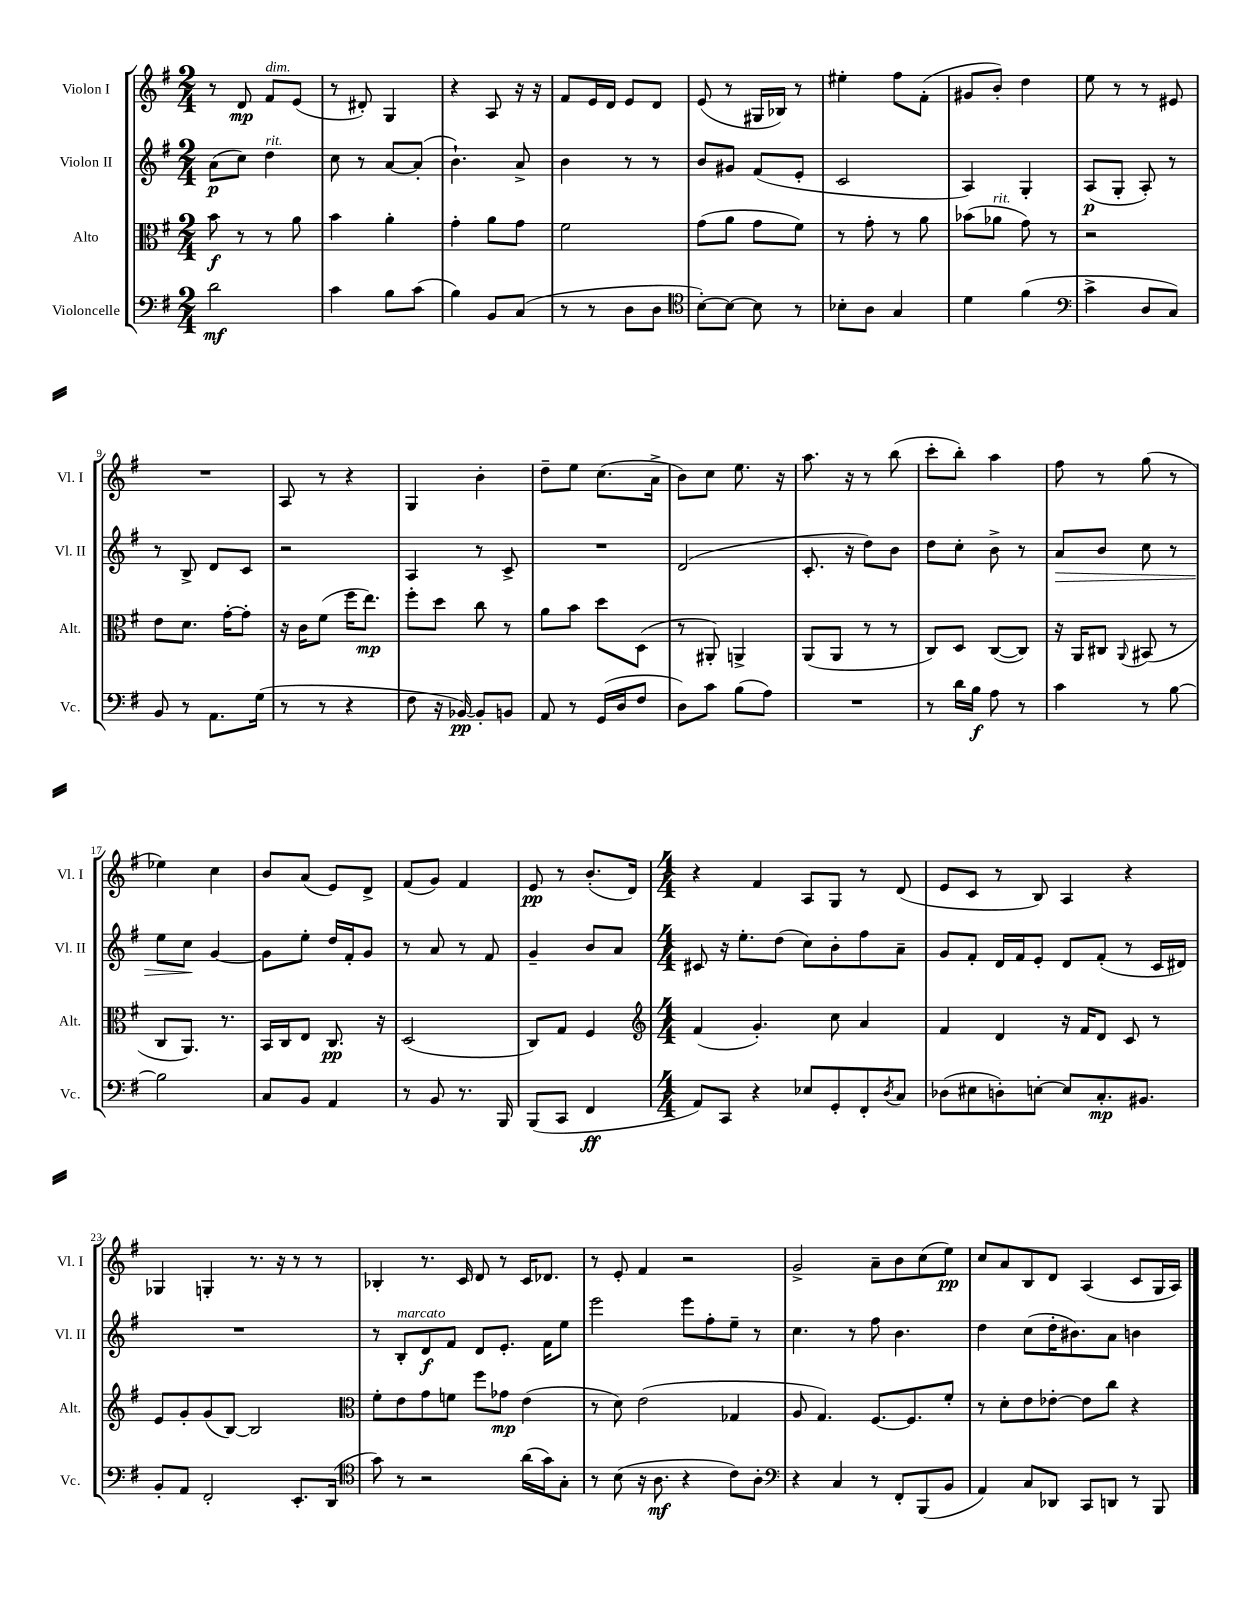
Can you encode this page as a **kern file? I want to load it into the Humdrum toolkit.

**kern	**kern	**kern	**kern
*staff4	*staff3	*staff2	*staff1
*clefF4	*clefC3	*clefG2	*clefG2
*k[f#]	*k[f#]	*k[f#]	*k[f#]
*M2/4	*M2/4	*M2/4	*M2/4
2d\	8b\	(8a\L	8r
.	8r	8cc\J)	8d/
.	8r	4dd\	8f#/L
.	8a\	.	(8e/J
=	=	=	=
4c\	4b\	8cc\	8r
.	.	8r	8d#'/)
8B\L	4a'\	[8a/L	4G/
(8c\J	.	(8a'/]J	.
=	=	=	=
4B\)	4g'\	4.b`\)	4r
8BB/L	8a\L	.	8A/
(8C/J	8g\J	8a^/	16r
.	.	.	16r
=	=	=	=
8r	2f#\	4b\	8f#/L
8r	.	.	16e/L
.	.	.	16d/JJ
8D\L	.	8r	8e/L
8D\J	.	8r	8d/J
=	=	=	=
*clefC4	*	*	*
[8B'\L)	(8g\L	8b/L	(8e/
8B\_J	8a\J	8g#/J	8r
8B\]	8g\L	(8f#/L	16G#/LL
.	.	.	16B-/JJ)
8r	8f#\J)	8e'/J	8r
=	=	=	=
8B-'\L	8r	2c/	4ee#'\
8A\J	8g'\	.	.
4G/	8r	.	8ff#\L
.	8a\	.	(8f#'\J
=	=	=	=
4d\	(8b-\L	4A/)	8g#/L
.	8a-\J	.	8b'/J)
(4f#\	8g\)	4G'/	4dd\
.	8r	.	.
=	=	=	=
*clefF4	*	*	*
4c^\	2r	(8A/L	8ee\
.	.	8G'/J	8r
8D/L	.	8A'/)	8r
8C/J)	.	8r	8e#/
=	=	=	=
8BB/	8e\L	8r	2r
8r	8.d\J	8B^/	.
8.AA\L	.	8d/L	.
.	[16g'\LK	.	.
.	8g'\]J	8c/J	.
(16G\Jk	.	.	.
=	=	=	=
8r	16r	2r	8A/
.	16c\LK	.	.
8r	(8f#\J	.	8r
4r	16ff#\LK	.	4r
.	8.ee\J)	.	.
=	=	=	=
8F#\	8ff#'\L	4A/	4G/
16r	8dd\J	.	.
[16BB-/)	.	.	.
8BB-'/]L	8cc\	8r	4b'\
8BB/J	8r	8c^/	.
=	=	=	=
8AA/	8a\L	2r	8dd~\L
8r	8b\J	.	8ee\J
(16GG/LL	8dd\L	.	(8.cc\L
16D/J	.	.	.
8F#/J	(8D\J	.	.
.	.	.	16a^\Jk
=	=	=	=
8D\L)	8r	(2d/	8b\L)
8c\J	8AA#'/)	.	8cc\J
(8B\L	4AA^/	.	8.ee\
8A\J)	.	.	.
.	.	.	16r
=	=	=	=
2r	(8AA/L	8.c'/	8.aa\
.	8AA/J	.	.
.	.	16r	16r
.	8r	8dd\L)	8r
.	8r	8b\J	(8bb\
=	=	=	=
8r	8C/L)	8dd\L	8ccc'\L
16d\LL	8D/J	8cc'\J	8bb'\J)
16B\JJ	.	.	.
8A\	([8C/L	8b^\	4aa\
8r	8C/]J)	8r	.
=	=	=	=
4c\	16r	8a/L	8ff#\
.	16AA/LK	.	.
.	8C#/J	8b/J	8r
.	8qqAA/	.	.
8r	(8BB#/	8cc\	(8gg\
[8B\	8r	8r	8r
=	=	=	=
2B\]	8C/L	8ee\L	4ee-\)
.	8.AA/J)	8cc\J	.
.	.	[4g/	4cc\
.	8.r	.	.
=	=	=	=
8C/L	16BB/LL	8g\]L	8b/L
.	16C/J	.	.
8BB/J	8E/J	8ee'\J	(8a/J
4AA/	8.C/	16dd/LL	8e/L)
.	.	16f#'/J	.
.	.	8g/J	8d^/J
.	16r	.	.
=	=	=	=
8r	(2D/	8r	(8f#/L
8BB/	.	8a/	8g/J)
8.r	.	8r	4f#/
.	.	8f#/	.
16BBB/	.	.	.
=	=	=	=
(8BBB/L	8C/L)	4g~/	8e/
8CC/J	8G/J	.	8r
4FF#/	4F#/	8b/L	(8.b'/L
.	.	8a/J	.
.	.	.	16d/Jk)
=	=	=	=
*	*clefG2	*	*
*M4/4	*M4/4	*M4/4	*M4/4
8AA/L)	(4f#/	8c#/	4r
8CC/J	.	16r	.
.	.	8.ee'\L	.
4r	4.g'/)	.	4f#/
.	.	(8dd\J	.
8E-/L	.	8cc\L)	8A/L
8GG'/	8cc\	8b'\	8G/J
8FF#'/	4a/	8ff#\	8r
8qD/	.	.	.
8C/J	.	8a~\J	(8d/
=	=	=	=
(8D-\L	4f#/	8g/L	8e/L
8E#\	.	8f#'/J	8c/J
8D'\)	4d/	16d/LL	8r
.	.	16f#/J	.
[8E'\J	.	8e'/J	8B/)
8E/]L	16r	8d/L	4A/
.	16f#/LK	.	.
8.C'/	8d/J	(8f#'/J	.
.	8c/	8r	4r
8.BB#/J	.	.	.
.	8r	16c/LL	.
.	.	16d#/JJ)	.
=	=	=	=
8BB'/L	8e/L	1r	4G-/
8AA/J	8g'/	.	.
2FF#'/	(8g/	.	4G'/
.	[8B/J)	.	.
.	2B/]	.	8.r
.	.	.	16r
8.EE'/L	.	.	8r
.	.	.	8r
(16DD/Jk	.	.	.
=	=	=	=
*clefC4	*clefC3	*	*
8g\)	8f#'\L	8r	4B-'/
8r	8e\	8B'/L	.
2r	8g\	8d/	8.r
.	8f\J	8f#/J	.
.	.	.	16c/
.	8ff#\L	8d/L	8d/
.	8g-\J	8.e'/J	8r
(16a\LL	(4e\	.	16c/LK
16g\J)	.	16f#\LK	8.d-/J
8G'\J	.	8ee\J	.
=	=	=	=
8r	8r	2eee\	8r
(8B\	8d\)	.	8e'/
16r	(2e\	.	4f#/
8.A\	.	.	.
4r	.	8eee\L	2r
.	.	8ff#'\	.
8c\L)	4G-/	8ee~\J	.
8A'\J	.	8r	.
=	=	=	=
*clefF4	*	*	*
4r	8A/	4.cc\	2g^/
.	4.G/)	.	.
4C/	.	.	.
.	.	8r	.
8r	[8.F#/L	8ff#\	8a~\L
8FF#'/L	.	4.b\	8b\
.	8.F#/]	.	.
(8BBB/	.	.	(8cc\
8BB/J	8f#'/J	.	8ee\J)
=	=	=	=
4AA/)	8r	4dd\	8cc/L
.	8d'\L	.	8a/
8C/L	8e\	(8cc\L	8B/
8DD-/J	[8e-'\J	16dd'\K	8d/J
.	.	8.b#\)	.
8CC/L	8e-\]L	.	(4A/
8DD/J	8cc\J	8a\J	.
8r	4r	4b\	8c/L
8BBB/	.	.	16G/L
.	.	.	16A/JJ)
==	==	==	==
*-	*-	*-	*-
